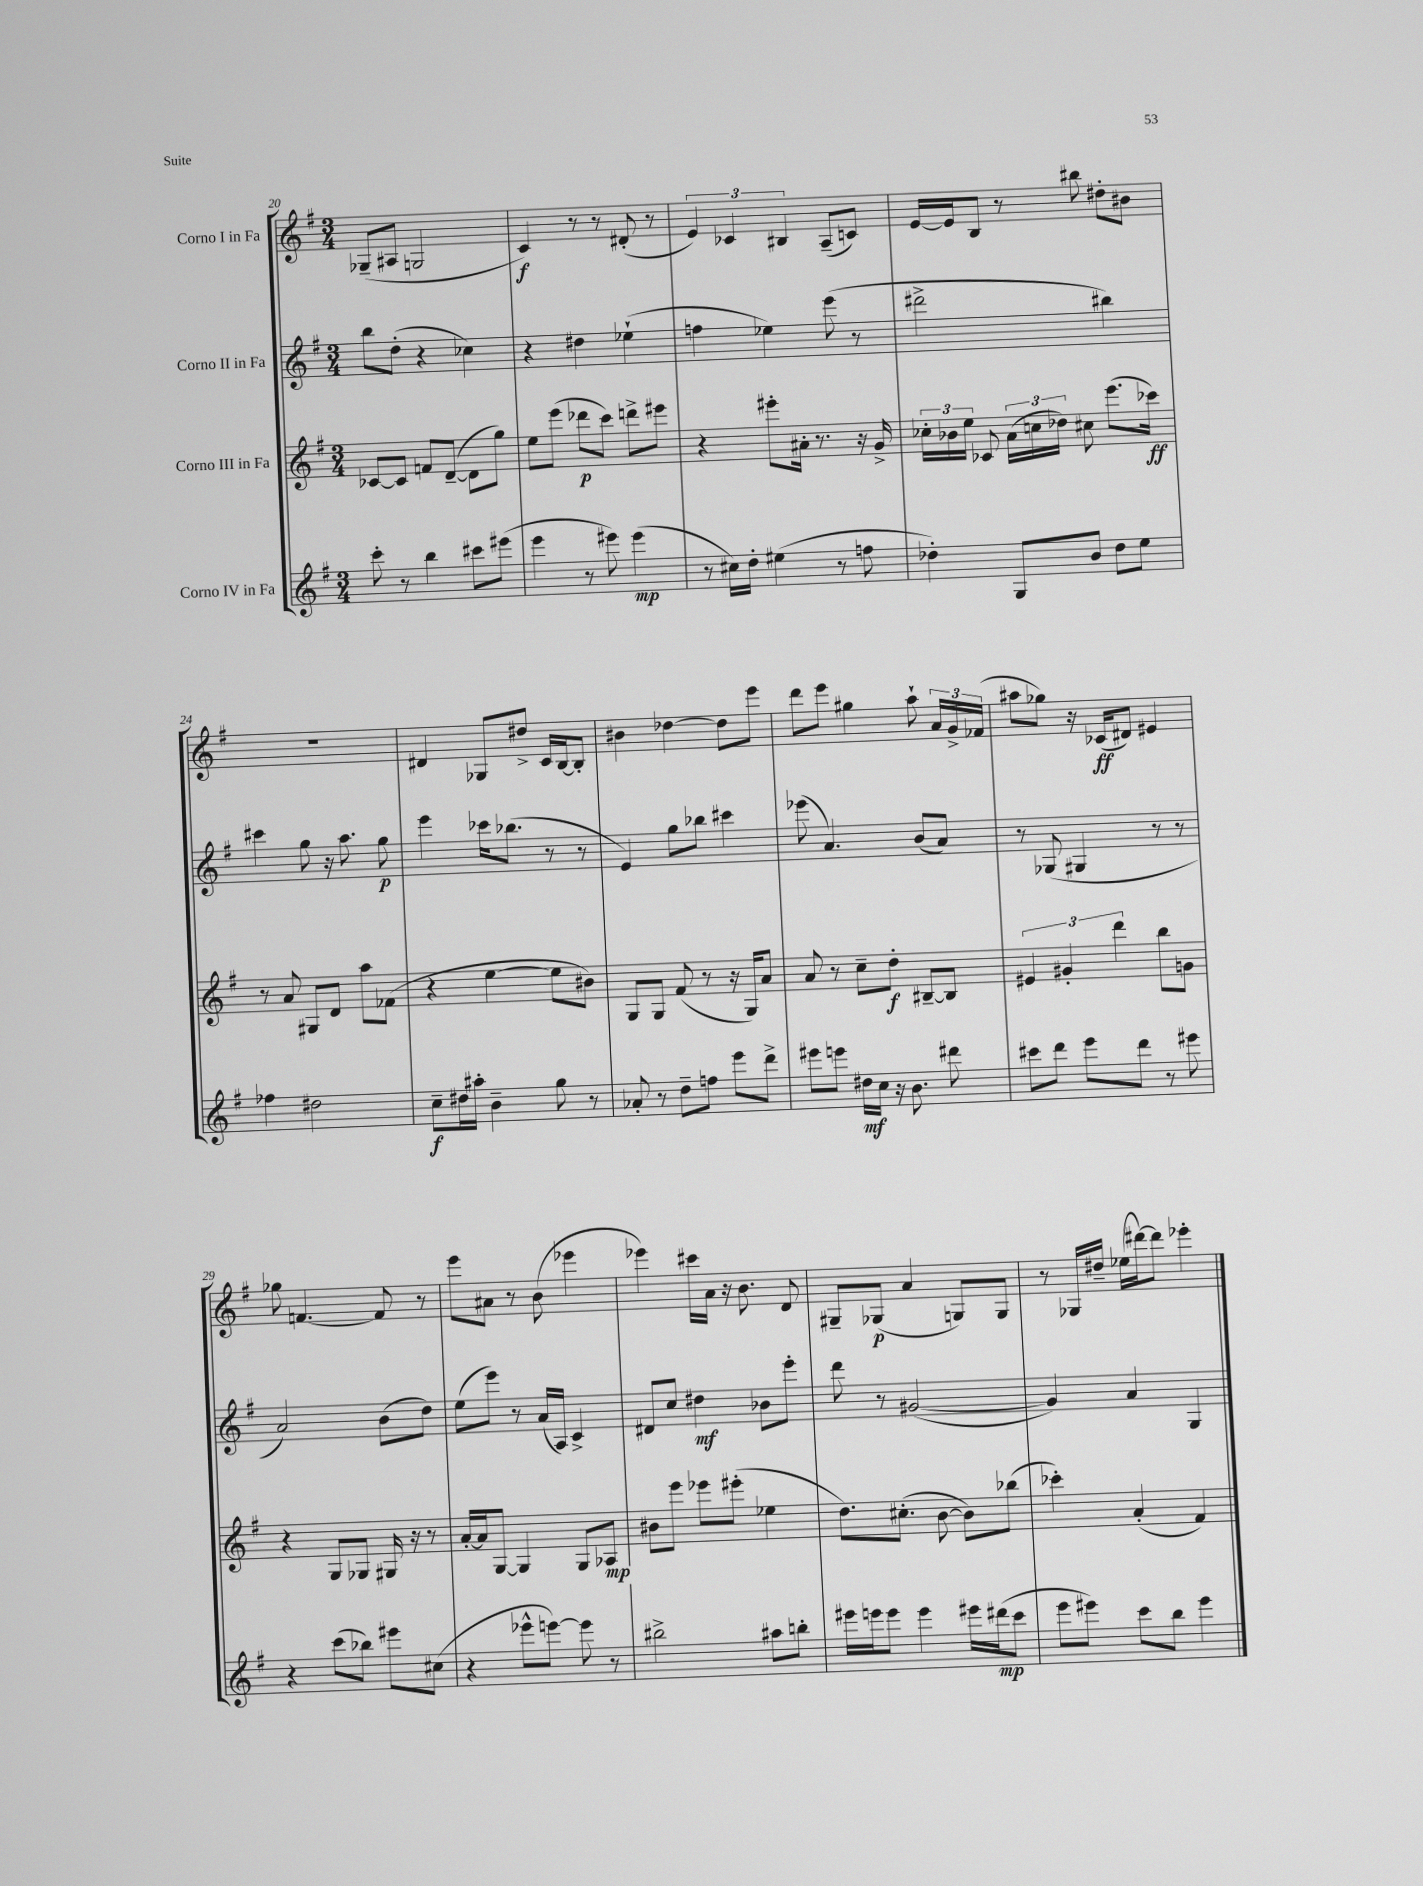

**kern	**kern	**kern	**kern
*staff4	*staff3	*staff2	*staff1
*clefG2	*clefG2	*clefG2	*clefG2
*k[f#]	*k[f#]	*k[f#]	*k[f#]
*M3/4	*M3/4	*M3/4	*M3/4
8ccc'	[8c-	8bb	(8G-~
8r	8c-]	(8dd'	8A#
4bb	8f	4r	2G
.	([8d~	.	.
8ccc#	8d]	4cc-)	.
(8eee#	8gg)	.	.
=	=	=	=
4eee	8ee	4r	4c)
.	(8eee	.	.
8r	8ddd-	4dd#	8r
8eee#)	8ccc)	.	8r
(4eee#	8ddd^	(4ee-`	(8d#'
.	8eee#	.	8r
=	=	=	=
8r	4r	4ff	6e)
16cc#)	.	.	.
.	.	.	6c-
16dd'	.	.	.
(4ee#	8eee#'	4ee-)	.
.	.	.	6B#
.	16a#'	.	.
.	8.r	.	.
8r	.	(8eee	(8A~
8ff	16r	8r	8c)
.	16g^	.	.
=	=	=	=
4dd-')	24cc-'	2ddd#^	[16e
.	24b-	.	.
.	.	.	16e]
.	24ee	.	.
.	8c-	.	8B
8G	(24a	.	8r
.	24cc	.	.
.	24dd-)	.	.
8b	8cc#	.	8bb#
8dd-	(8.eee	4bb#)	8dd#'
8ee	.	.	8b#
.	16ccc-)	.	.
=	=	=	=
4ff-	8r	4ccc#	2.r
.	8a	.	.
2dd#	8G#	8gg	.
.	8d	16r	.
.	.	8.aa	.
.	8aa	.	.
.	(8f-	8gg	.
=	=	=	=
8cc~	4r	4eee	4d#
16dd#	.	.	.
16aa#'	.	.	.
4b~	[4ee	16ccc-	8G-
.	.	(8.bb-	.
.	.	.	8dd#^
8gg	8ee]	8r	16c
.	.	.	[16B
8r	8b#)	8r	8B']
=	=	=	=
8a-'	8G	4e)	4b#
8r	8G	.	.
8dd~	(8f#	8gg	[4dd-
8ff	8r	8bb-	.
8eee	16r	4ccc#	8dd-]
.	16G)	.	.
8ddd^	8a	.	8eee
=	=	=	=
8eee#	8a	(8eee-	8ddd
8eee	8r	4.a)	8eee
16dd#	8cc~	.	4gg#
16cc	.	.	.
16r	8dd'	.	.
8.b	.	.	.
.	[8B#~	(8b	8aa`
8ddd#	8B#]	8a)	24a
.	.	.	24g^
.	.	.	(24f-
=	=	=	=
8ccc#	6e#	8r	8aa#
8ddd	.	(8G-	8gg-)
.	6g#'	.	.
8eee	.	4G#	16r
.	.	.	(16c-
.	6ddd	.	.
8ddd	.	.	8d#)
8r	8bb	8r	4e#
8eee#	8g	8r	.
=	=	=	=
4r	4r	2a)	8gg-
.	.	.	[4.f
(8ccc	8G	.	.
8bb-)	8G-	.	.
8eee#	16G#	(8b	8f]
.	16r	.	.
(8cc#	8r	8dd)	8r
=	=	=	=
4r	[16a'	(8ee	8eee
.	16a]	.	.
.	[8G	8eee)	8a#
8eee-^^	4G]	8r	8r
[8eee)	.	(16a	(8b
.	.	16A)	.
8eee]	8G	4c^	4eee-
8r	8A-	.	.
=	=	=	=
2bb#^	8b#	8d#	4eee-)
.	8eee	8cc	.
.	8eee-	4dd#	16ccc#
.	.	.	16a
.	(8eee#'	.	16r
.	.	.	8.b
8aa#	4ee-	8b-	.
8bb'	.	8eee'	8d
=	=	=	=
16eee#	8.dd)	8ddd	8G#~
16eee	.	.	.
8eee	.	8r	(8G-
.	(8.cc#'	.	.
4eee	.	([2g#	4a
.	[8b	.	.
16eee#	8b])	.	8G)
(16ddd#	.	.	.
8ccc	(8bb-	.	8G
=	=	=	=
8eee	4ccc-')	4g#])	8r
8eee#)	.	.	16G-
.	.	.	16dd#~
8ccc	(4a'	4a	(16ee-
.	.	.	[16ddd#)
8bb	.	.	8ddd#]
4eee#	4f#)	4G	4eee-'
==	==	==	==
*-	*-	*-	*-
